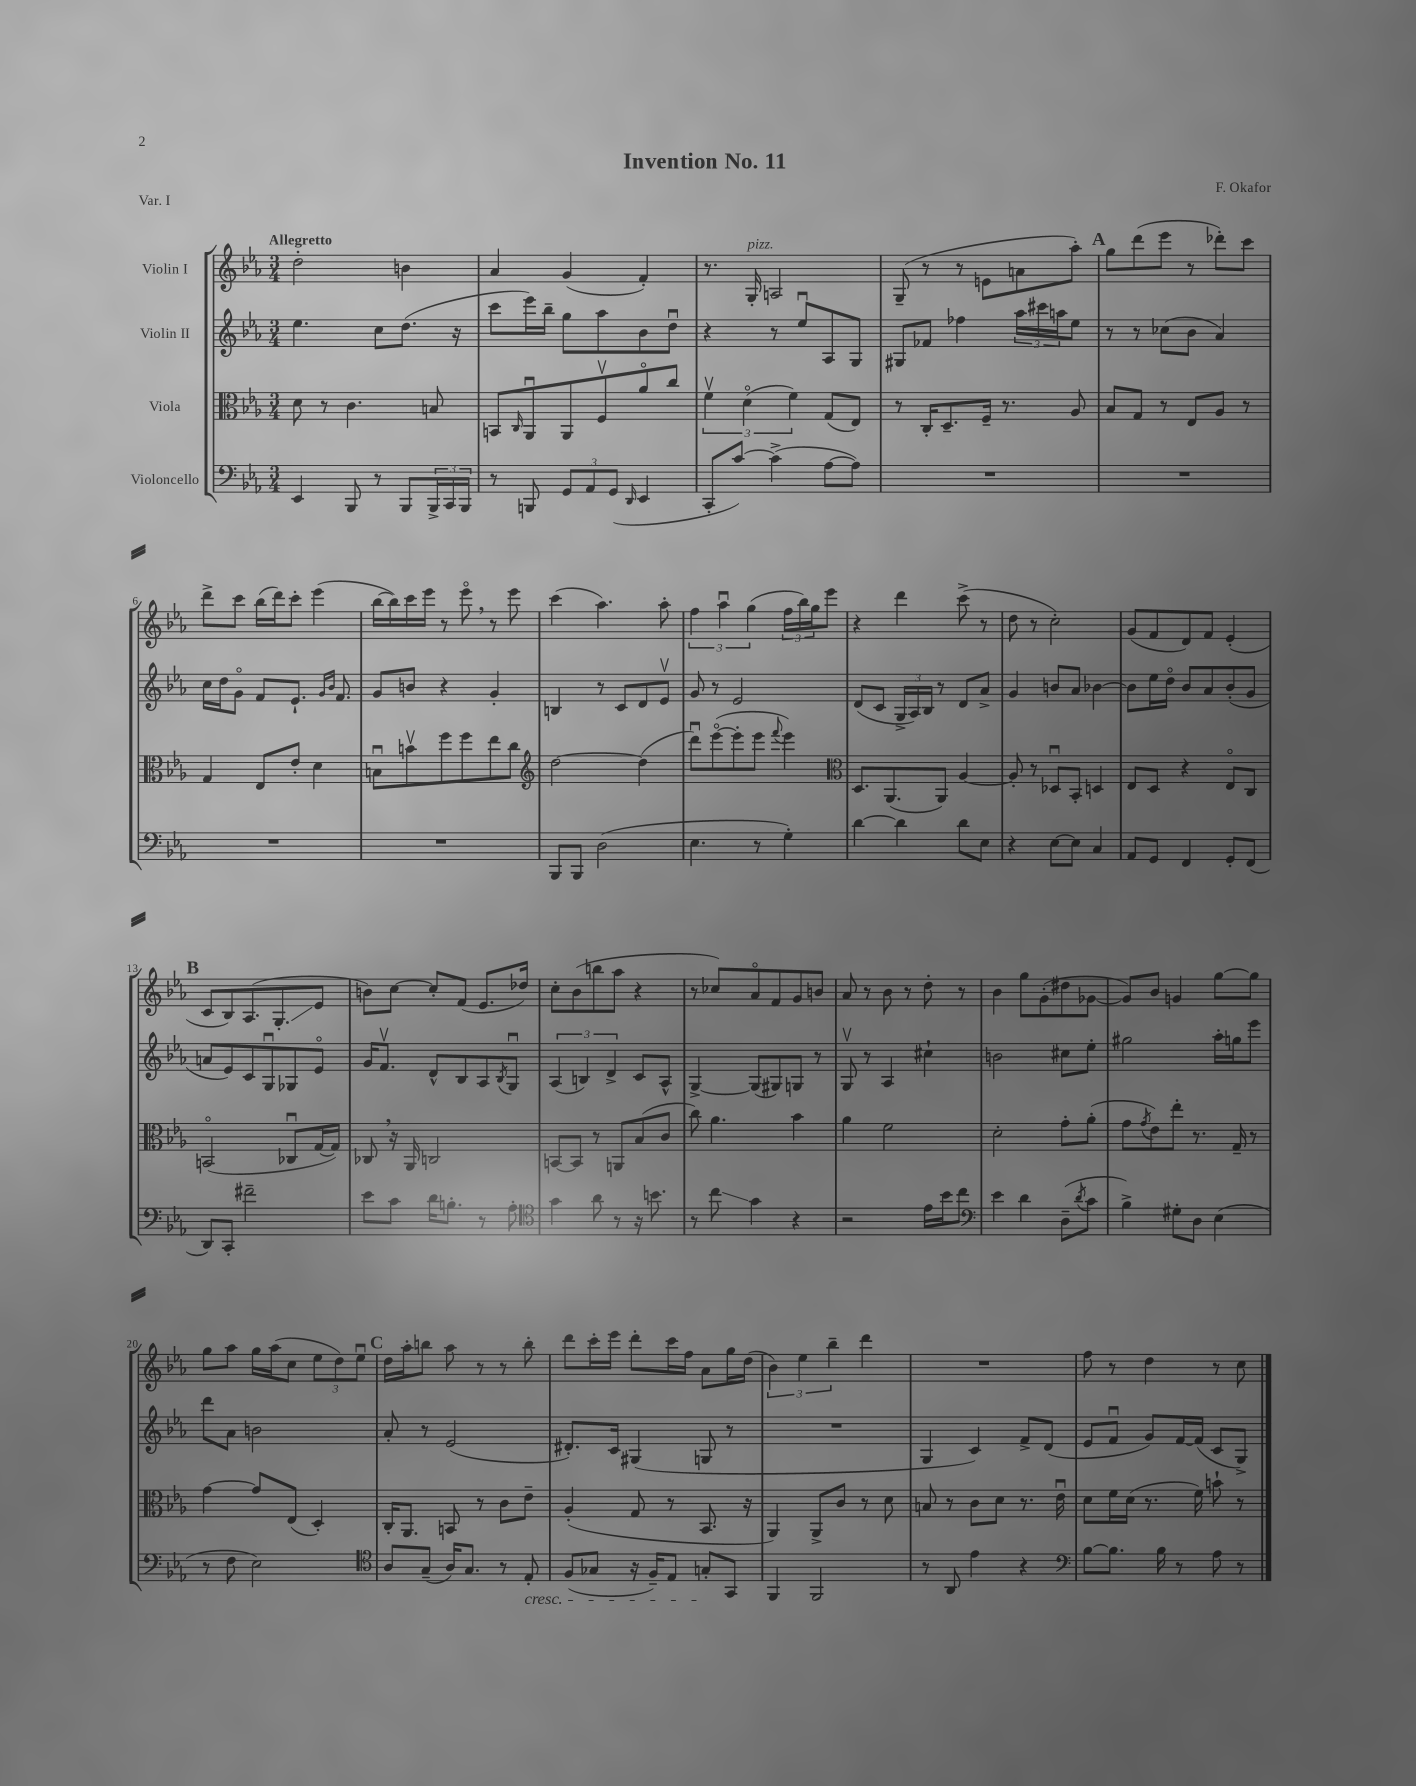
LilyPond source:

\header { title = "Invention No. 11" composer = "F. Okafor" piece = "Var. I" }
<<
\new StaffGroup <<
\new Staff = "s0" \with { instrumentName = "Violin I" } {
    \clef treble \key ees \major \numericTimeSignature \time 3/4 \tempo "Allegretto"
    d''2-. b'4 |
    aes'4 g'4( f'4-.) |
    r8. g16-.^\markup { \italic "pizz." } a2 |
    g8--( r8 r8 e'8 a'8 aes''8-.) |
    \mark \markup { \bold "A" } g''8 d'''8( ees'''8 r8 des'''8-.) c'''8 |
    d'''8-> c'''8 bes''16( d'''16) c'''8-. ees'''4( |
    bes''16~ bes''16) c'''16 ees'''16 r8 ees'''8\flageolet \breathe r8 ees'''8 |
    c'''4( aes''4.) aes''8-. |
    \tuplet 3/2 { f''4 aes''4\downbow g''4( } \tuplet 3/2 { f''16 bes''16) g''16 } ees'''8 |
    r4 d'''4 c'''8->( r8 |
    d''8 r8 c''2-.) |
    g'8( f'8 d'8) f'8 ees'4-.( |
    \mark \markup { \bold "B" } c'8 bes8) aes8.( g8.-.\glissando ees'8 |
    b'8) c''8~ c''8-. f'8( ees'8. des''16) |
    c''8-. bes'8( b''8 aes''8 r4 |
    r8 ces''8) aes'8\flageolet f'8 g'8 b'8 |
    aes'8 r8 bes'8 r8 d''8-. r8 |
    bes'4 g''8 g'8-.( dis''8 ges'8~ |
    ges'8) bes'8 g'4 g''8~ g''8 |
    g''8 aes''8 g''16 aes''16( c''8 \tuplet 3/2 { ees''8 d''8) ees''8\downbow } |
    \mark \markup { \bold "C" } d''16 aes''16-. b''8 aes''8 r8 r8 b''8-. |
    d'''8 c'''16-. ees'''16 d'''8-. c'''16 f''16 aes'8 g''16 d''16( |
    \tuplet 3/2 { bes'4) ees''4 bes''4-- } d'''4 |
    R2. |
    f''8 r8 d''4 r8 c''8 \bar "|." |
}
\new Staff = "s1" \with { instrumentName = "Violin II" } {
    \clef treble \key ees \major \numericTimeSignature \time 3/4
    ees''4. c''8 d''8.( r16 |
    c'''8 ees'''16) bes''16-- g''8 aes''8 bes'8 d''8\downbow |
    r4 r8 ees''8\downbow aes8 g8 |
    gis8 fes'8 fes''4 \tuplet 3/2 { aes''16 cis'''16 a''16 } ees''8 |
    \mark \markup { \bold "A" } r8 r8 ces''8( bes'8 aes'4) |
    c''16 d''16 g'8\flageolet f'8 ees'8.-! \grace { g'16 bes'16 } f'8. |
    g'8 b'8 r4 g'4-. |
    b4 r8 c'8 d'8 ees'8\upbow |
    g'8 r8 ees'2 |
    d'8( c'8 \tuplet 3/2 { g16-> aes16) bes16 } r8 d'8 aes'8-> |
    g'4 b'8 aes'8 bes'4~ |
    bes'8 ees''16 d''16\flageolet bes'8 aes'8 bes'8-.( g'8 |
    \mark \markup { \bold "B" } a'8 ees'8) c'8 g8\downbow ges8 ees'8\flageolet |
    g'16 f'8.\upbow d'8-^ bes8 aes8 \acciaccatura { bes8 } g8\downbow |
    \tuplet 3/2 { aes4( b4) d'4-> } c'8 aes8-^ |
    g4~-> g8( gis8) g8 r8 |
    g8\upbow r8 aes4 cis''4-! |
    b'2 cis''8 ees''8-. |
    gis''2 aes''16-. g''16 ees'''8 |
    d'''8 aes'8 b'2 |
    \mark \markup { \bold "C" } aes'8-. r8 ees'2( |
    dis'8.-.) c'16 gis4( g8 r8 |
    R2. |
    g4 c'4) f'8-> d'8( |
    ees'8 f'8\downbow g'8) f'16~ f'16( c'8 g8->) \bar "|." |
}
\new Staff = "s2" \with { instrumentName = "Viola" } {
    \clef alto \key ees \major \numericTimeSignature \time 3/4
    d'8 r8 c'4. b8 |
    b,8 \grace { c16 } aes,8\downbow aes,8 f8\upbow aes'8\flageolet c''8 |
    \tuplet 3/2 { f'4\upbow d'4\flageolet( f'4) } g8( ees8) |
    r8 c16-. d8.-- f16-- r8. aes8 |
    \mark \markup { \bold "A" } bes8 g8 r8 ees8 aes8 r8 |
    g4 ees8 ees'8-. d'4 |
    b8\downbow b'8\upbow f''8 f''8 ees''8 c''8 |
    \clef treble d''2~ d''4( |
    d'''8\downbow) ees'''8~\flageolet( ees'''8-. ees'''8 \appoggiatura { f'''8 } ees'''4) |
    \clef alto d8. aes,8.( aes,8) aes4~ |
    aes8-. r8 des8\downbow bes,8-. d4 |
    ees8 d8 r4 ees8\flageolet c8 |
    \mark \markup { \bold "B" } b,2\flageolet( ces8\downbow g16~ g16) |
    ces8 \breathe r16 aes,16 c2 |
    b,8~ b,8 r8 a,8 bes8( c'8 |
    c''8) aes'4. bes'4 |
    aes'4 f'2 |
    d'2-. g'8-. aes'8-.( |
    g'8 \acciaccatura { g'8 } ees'8) ees''8-. r8. g16-- r8 |
    g'4~ g'8 ees8( d4-.) |
    \mark \markup { \bold "C" } c16-. aes,8. b,8 r8 c'8 ees'8-- |
    aes4-.( g8 r8 bes,8. r16 |
    aes,4) aes,8-> c'8 r8 d'8 |
    b8 r8 c'8 d'8 r8. ees'16\downbow |
    d'8 f'16 d'16( r8. f'16) b'8-! r8 \bar "|." |
}
\new Staff = "s3" \with { instrumentName = "Violoncello" } {
    \clef bass \key ees \major \numericTimeSignature \time 3/4
    ees,4 bes,,8 r8 bes,,8 \tuplet 3/2 { bes,,16-> c,16 bes,,16 } |
    r8 b,,8 \tuplet 3/2 { g,8 aes,8 g,8( } \grace { d,16 } ees,4 |
    c,8-. c'8~) c'4->( aes8~ aes8) |
    R2. |
    \mark \markup { \bold "A" } R2. |
    R2. |
    R2. |
    bes,,8 bes,,8 d2( |
    ees4. r8 g4-.) |
    d'4~ d'4 d'8 ees8 |
    r4 ees8~ ees8 c4 |
    aes,8 g,8 f,4 g,8-. f,8( |
    \mark \markup { \bold "B" } d,8) c,8-. fis'2-- |
    ees'8 c'8 d'16 b8.-. r8 aes8-. |
    \clef tenor g'4 aes'8 r8 r16 b'8. |
    r8 c''8\glissando g'4 r4 |
    r2 ees'16 bes'16 c''8 |
    \clef bass ees'4 d'4 d8--( \acciaccatura { d'8 } c'8 |
    bes4->) gis8-. d8 ees4( |
    r8 f8 ees2) |
    \mark \markup { \bold "C" } \clef tenor aes8 g8--( aes16) g8. r8 ees8-.\cresc |
    f8( ges8 r16 f16--) ees8 g8-.\! g,8 |
    f,4 f,2 |
    r8 aes,8 ees'4 r4 |
    \clef bass bes8~ bes8. bes16 r8 aes8 r8 \bar "|." |
}
>>
>>
